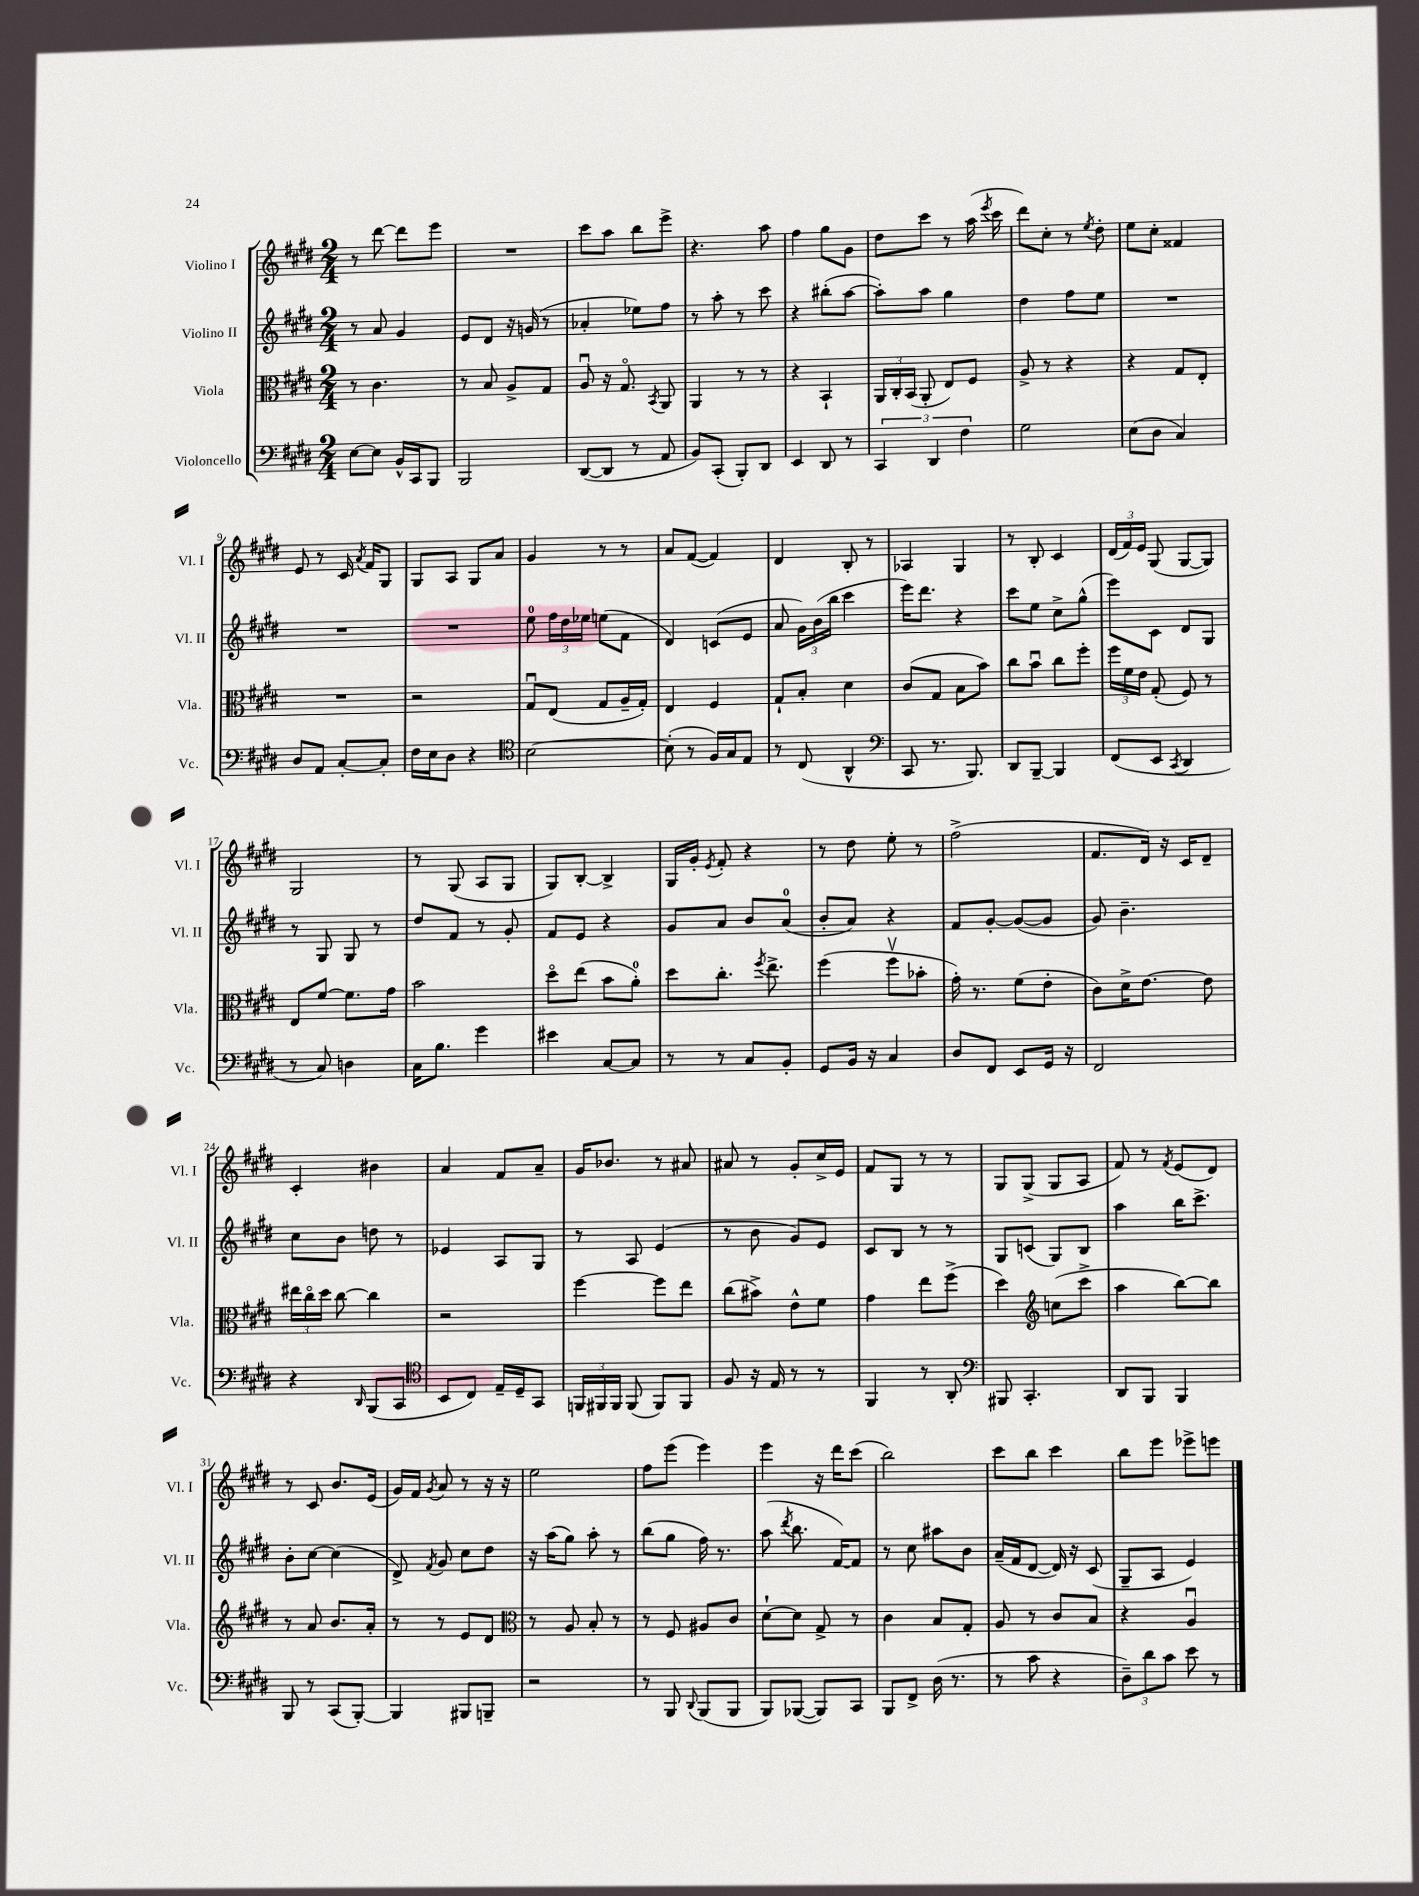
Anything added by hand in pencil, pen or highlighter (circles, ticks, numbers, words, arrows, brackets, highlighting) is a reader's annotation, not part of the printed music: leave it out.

**kern	**kern	**kern	**kern
*staff4	*staff3	*staff2	*staff1
*clefF4	*clefC3	*clefG2	*clefG2
*k[f#c#g#d#]	*k[f#c#g#d#]	*k[f#c#g#d#]	*k[f#c#g#d#]
*M2/4	*M2/4	*M2/4	*M2/4
[8E	8r	8r	8r
8E]	4.c#	8a	[8ddd#
16BB^^	.	4g#	8ddd#]
16CC#	.	.	.
8BBB	.	.	8eee
=	=	=	=
2BBB	8r	8e	2r
.	8B	8d#	.
.	8A^	16r	.
.	.	(16g	.
.	8G#	8r	.
=	=	=	=
([8DD#	8Au	4a-'	8ccc#
8DD#]	16r	.	8aa
.	8.G#o	.	.
8r	.	8ee-)	8bb
.	8qBB	.	.
8AA	8AA	8ff#	8eee^
=	=	=	=
8BB)	4AA	8r	4.r
(8CC#'	.	8aa'	.
8BBB')	8r	8r	.
8DD#	8r	8ccc#	8aa
=	=	=	=
4EE	4r	4r	4ff#
8DD#	4BB`	(8bb#'	8gg#
8r	.	[8aa	8g#
=	=	=	=
6CC#	24AA	8aa'])	8dd#
.	24C#'	.	.
.	(24BB	.	.
.	8AA'	8aa	8ccc#
6DD#	.	.	.
.	8E)	4gg#	8r
6F#	.	.	.
.	8F#	.	(16aa
.	.	.	8qeee
.	.	.	16ccc#
=	=	=	=
2G#	8A^	4dd#	8ddd#)
.	8r	.	8cc#'
.	4r	8ff#	8r
.	.	.	8qee
.	.	8ee	8dd#'
=	=	=	=
(8E	4r	2r	8ee
8D#	.	.	8cc#'
4C#)	8G#	.	4f##
.	8E'	.	.
=	=	=	=
8D#	2r	2r	8e
8AA	.	.	8r
[8C#'	.	.	16c#
.	.	.	8qa
.	.	.	16f#
8C#']	.	.	8G#
=	=	=	=
16F#	2r	2r	8G#
16E	.	.	.
8D#	.	.	8A
4r	.	.	8G#
.	.	.	8a
=	=	=	=
*clefC4	*	*	*
[2B	8G#u	8ee	4g#
.	(8E	24ff#	.
.	.	24dd#	.
.	.	24ee-	.
.	8G#	(8ee	8r
.	16A~	8f#	8r
.	16G#')	.	.
=	=	=	=
(8B']	4E	4d#)	8a
8r	.	.	([8f#
16F#)	4F#	(8c	4f#])
16G#	.	.	.
8E	.	8e	.
=	=	=	=
8r	8G#`	8a	4d#
(8C#	8B'	24g#)	.
.	.	(24b	.
.	.	24bb	.
4AA^^	4d#	4ccc#	8B'
.	.	.	8r
=	=	=	=
*clefF4	*	*	*
8CC#	(8c#	16eee)	4A-
.	.	8.ddd#	.
8.r	8G#	.	.
.	8B	4r	4G#
8.BBB)	.	.	.
.	8b)	.	.
=	=	=	=
8DD#	8cc#	8ccc#	8r
[8BBB~	8bu	8ee	8B'
4BBB]	8cc#	8cc#^	4c#
.	8ff#'	(8gg#^^	.
=	=	=	=
(8FF#	24ff#	8eee)	(24d#
.	24f#	.	24f#)
.	24e	.	24e
8EE	(8G#'	8c#	(8G#
8qCC#	.	.	.
4DD#	8F#)	8d#	[8G#
.	8r	8G#	8G#])
=	=	=	=
8r	8E	8r	2G#
8C#)	[8f#	8G#	.
4D	8.f#]	8G#	.
.	.	8r	.
.	16g#	.	.
=	=	=	=
16C#	2b	8dd#	8r
8.B	.	.	.
.	.	8f#	(8G#
4g#	.	8r	8A
.	.	8g#'	8G#
=	=	=	=
4e#	8dd#o	8f#	8G#)
.	(8ee	8e	[8B'
[8C#	8b	4r	4B^]
8C#]	8a')	.	.
=	=	=	=
8r	8dd#	8g#	16G#
.	.	.	16g#'
.	.	.	8qe
8r	8.cc#'	8a	8f#'
8C#	.	8b	4r
.	8qff#	.	.
.	8.ee^	.	.
8BB'	.	(8a	.
=	=	=	=
8GG#	(4ff#	8b'	8r
16BB	.	8a)	8dd#
16r	.	.	.
4C#	8ff#v	4r	8ee'
.	8b-'	.	8r
=	=	=	=
8D#	16g#')	8f#	(2ff#^
.	8.r	.	.
8FF#	.	[8g#'	.
8EE	(8f#	(8g#_	.
16GG#	8e'	8g#]	.
16r	.	.	.
=	=	=	=
2FF#	8c#)	8g#)	8.f#
.	16d#^	4.b~	.
.	[8.e	.	16d#)
.	.	.	16r
.	.	.	16c#
.	8e]	.	8d#~
=	=	=	=
4r	24ee#	8cc#	4c#'
.	24cc#o	.	.
.	24dd#	.	.
.	[8cc#	8b	.
16qqDD#	.	.	.
(8BBB	4cc#]	8dd	4b#
8CC#	.	8r	.
=	=	=	=
*clefC4	*	*	*
8BB	2r	4e-	4a
8C#)	.	.	.
16E~	.	8A	8f#
16D#~	.	.	.
8GG#	.	8G#	8a~
=	=	=	=
24FF	[4ff#	8r	16g#
24FF#	.	.	.
.	.	.	8.b-
24FF#	.	.	.
(8FF#	.	8A	.
8FF#)	8ff#]	(4e	8r
8FF#	8ee	.	8a#
=	=	=	=
8F#	(8cc#	8r	8a#
16r	8b#^)	8b	8r
16E	.	.	.
8r	8e^^	8g#)	8g#'
8r	8f#	8e	16cc#^
.	.	.	16e
=	=	=	=
4FF#	4g#	8c#	8f#
.	.	8B	8G#
8r	8ee	8r	8r
8AA'	(8ff#^	8r	8r
=	=	=	=
*clefF4	*	*	*
8BBB#	4dd#)	8G#	8G#
4.CC#'	.	(8c	(8G#^
*	*clefG2	*	*
.	(8cc	8G#)	8G#
.	8ccc#^	8B	8A
=	=	=	=
8DD#	4aa	4aa	8f#)
8BBB	.	.	8r
.	.	.	8qf#
4BBB	[8bb)	16bb	(8e
.	.	8.ccc#^	.
.	8bb]	.	8d#)
=	=	=	=
8BBB	8r	8b'	8r
8r	8a	[8cc#	8c#
(8CC#	8.b	(4cc#]	8.b
[8BBB')	.	.	.
.	16a'	.	(16e
=	=	=	=
4BBB]	8r	8d#^)	16g#)
.	.	.	16f#
.	.	8qf#	8qg#
.	8r	8g#	8a
8BBB#	8e	8cc#	8r
8BBB~	8d#	8dd#	16r
.	.	.	16r
=	=	=	=
*	*clefC3	*	*
2r	8r	16r	2ee
.	.	(16aa	.
.	8A	8gg#)	.
.	8B'	8aa'	.
.	8r	8r	.
=	=	=	=
8r	8r	(8bb	8ff#
8BBB	8F#	8gg#	(8eee
8qqDD#	.	.	.
(8BBB	8A#	16ff#)	4eee)
.	.	8.r	.
8BBB	8c#	.	.
=	=	=	=
8BBB)	[8d#`	(8aa	4eee
.	.	8qddd#	.
([8BBB-	8d#]	8.bb	.
8BBB-])	8G#^	.	16r
.	.	[16f#)	16ddd#
8CC#	8r	8f#]	(8ccc#
=	=	=	=
8BBB	4c#	8r	2bb)
8FF#^	.	8cc#	.
(16D#	8B	8aa#	.
8.r	.	.	.
.	8G#'	8b	.
=	=	=	=
8r	8A	(16a~	8ccc#
.	.	16f#	.
8c#	8r	[8d#	8bb
4r	8c#	16d#])	4ccc#
.	.	16r	.
.	8B	(8c#	.
=	=	=	=
12D#~)	4r	8G#~	8bb
12d#	.	.	.
.	.	8A	8eee
12c#	.	.	.
8e	4Au	4e)	8eee-^
8r	.	.	8eee
==	==	==	==
*-	*-	*-	*-
